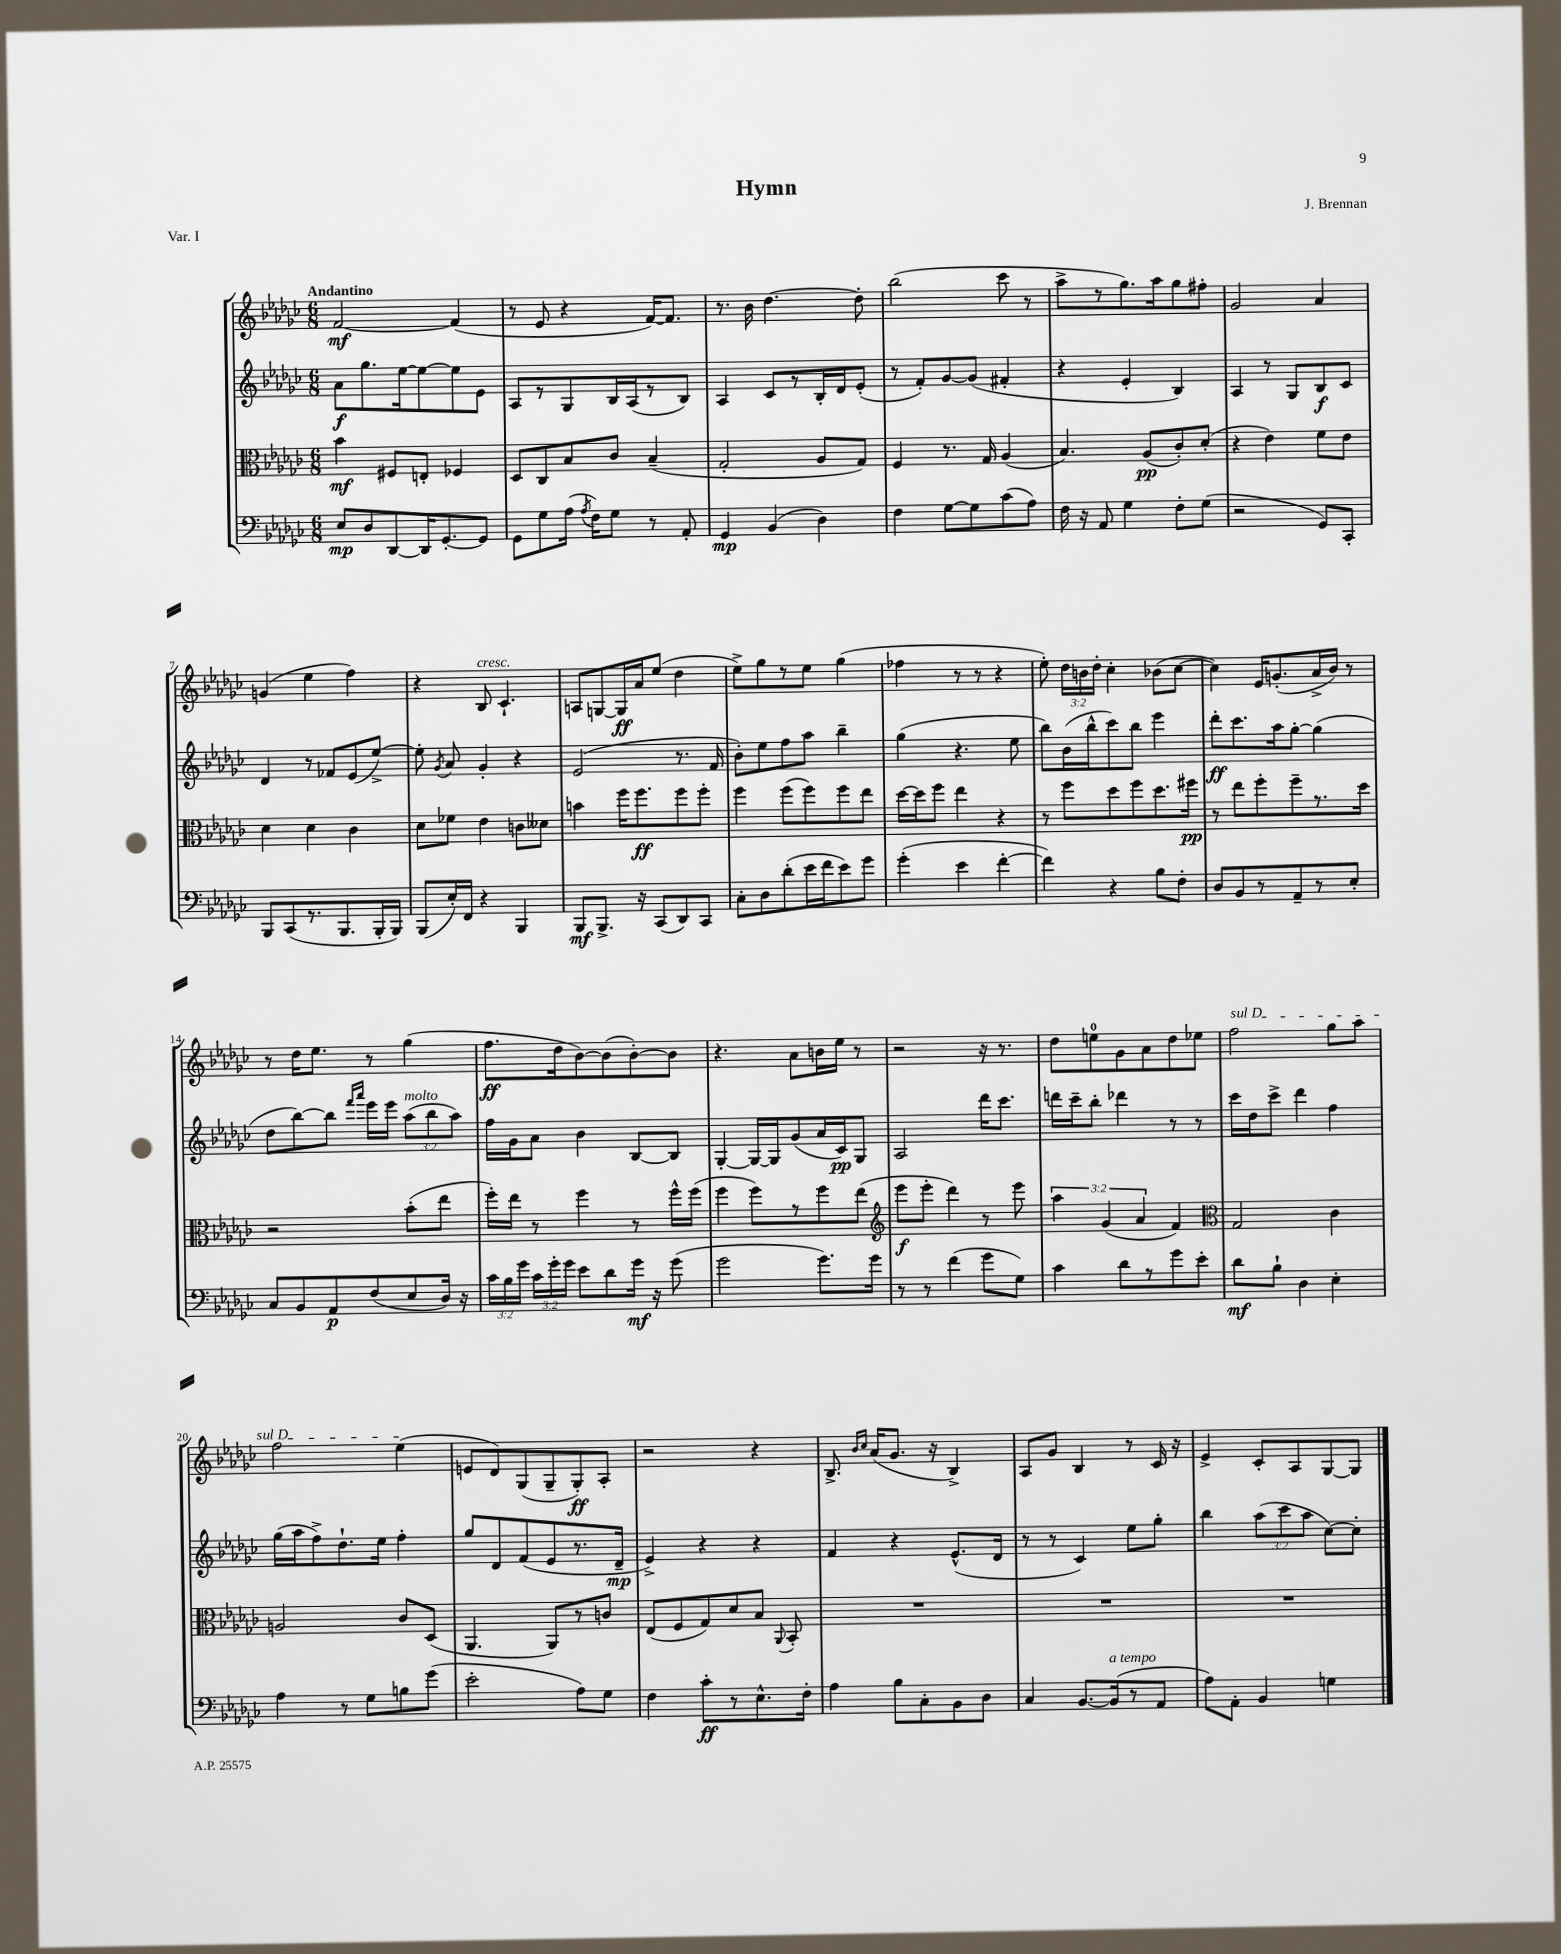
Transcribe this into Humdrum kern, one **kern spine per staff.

**kern	**dynam	**kern	**dynam	**kern	**dynam	**kern	**dynam
*part4	*part4	*part3	*part3	*part2	*part2	*part1	*part1
*staff4	*staff4	*staff3	*staff3	*staff2	*staff2	*staff1	*staff1
*clefF4	*	*clefC3	*	*clefG2	*	*clefG2	*
*k[b-e-a-d-g-c-]	*	*k[b-e-a-d-g-c-]	*	*k[b-e-a-d-g-c-]	*	*k[b-e-a-d-g-c-]	*
*M6/8	*	*M6/8	*	*M6/8	*	*M6/8	*
=1	=1	=1	=1	=1	=1	=1	=1
!	!	!	!	!	!	!LO:TX:a:B:t=Andantino	!
8E-/L	mp	4b-\	mf	8a-\L	f	[2f/	mf
8D-/	.	.	.	8.gg-\	.	.	.
[8DD-/	.	8F#X/L	.	.	.	.	.
.	.	.	.	[16ee-\k	.	.	.
16DD-/K]	.	8En'/J	.	8ee-\_	.	.	.
[8.GG-'/	.	.	.	.	.	.	.
.	.	4F-X/	.	8ee-\]	.	(4f/]	.
8GG-/J]	.	.	.	8e-\J	.	.	.
=2	=2	=2	=2	=2	=2	=2	=2
8GG-\L	.	8D-/L	.	8A-/L	.	8r	.
8G-\	.	8C-/	.	8r	.	8e-/	.
(16A-\Jk	.	8B-/	.	8G-/	.	4r	.
8qA-/	.	.	.	.	.	.	.
16F\KL)	.	.	.	.	.	.	.
8G-\J	.	8c-/J	.	16B-/L	.	.	.
.	.	.	.	(16A-/J	.	.	.
8r	.	(4B-~/	.	8r	.	[16f/KL)	.
.	.	.	.	.	.	8.f/J]	.
8AA-'/	.	.	.	8B-/J)	.	.	.
=3	=3	=3	=3	=3	=3	=3	=3
4GG-/	mp	2G-'/	.	4A-/	.	8.r	.
.	.	.	.	.	.	16b-\	.
(4BB-/	.	.	.	8c-/L	.	[4.dd-\	.
.	.	.	.	8r	.	.	.
4D-\)	.	8A-/L	.	16B-'/L	.	.	.
.	.	.	.	16d-/J	.	.	.
.	.	8G-/J)	.	(8e-'/J	.	8dd-'\]	.
=4	=4	=4	=4	=4	=4	=4	=4
4F\	.	4F/	.	8r	.	(2bb-\	.
.	.	.	.	8f'/L)	.	.	.
[8G-\L	.	8.r	.	[8g-/	.	.	.
8G-\]	.	.	.	(8g-/J]	.	.	.
.	.	16G-/	.	.	.	.	.
(8c-\	.	(4A-/	.	4f#X'/	.	8ccc-\	.
8A-\J)	.	.	.	.	.	8r	.
=5	=5	=5	=5	=5	=5	=5	=5
16F\	.	4.B-/)	.	4r	.	8aa-^\L	.
16r	.	.	.	.	.	.	.
8AA-/	.	.	.	.	.	8r	.
4G-\	.	.	.	4e-'/	.	8.gg-\)	.
.	.	(8A-/L	pp	.	.	.	.
.	.	.	.	.	.	16aa-\k	.
8F'\L	.	8c-'/)	.	4B-/)	.	8gg-\	.
(8G-\J	.	(8d-'/J	.	.	.	8ff#X'\J	.
=6	=6	=6	=6	=6	=6	=6	=6
2r	.	4r	.	4A-/	.	2g-/	.
.	.	4e-\)	.	8r	.	.	.
.	.	.	.	8G-/L	.	.	.
8GG-/L)	.	8f\L	.	8B-/	f	4a-/	.
8CC-'/J	.	8e-\J	.	8c-/J	.	.	.
!!LO:LB:g=z
=7	=7	=7	=7	=7	=7	=7	=7
8BBB-/L	.	4d-\	.	4d-/	.	(4gn/	.
(8CC-/	.	.	.	.	.	.	.
8.r	.	4d-\	.	8r	.	4ee-\	.
.	.	.	.	8f-X/L	.	.	.
8.BBB-/	.	.	.	.	.	.	.
.	.	4c-\	.	(8e-/	.	4ff\)	.
16BBB-'/L	.	.	.	[8ee-^/J)	.	.	.
16BBB-/JJ)	.	.	.	.	.	.	.
=8	=8	=8	=8	=8	=8	=8	=8
(8BBB-/L	.	8d-\L	.	8ee-'\]	.	4r	.
.	.	.	.	8qg-/	.	.	.
16E-'/L)	.	8f-X\J	.	8a-/	.	.	.
16FF/JJ	.	.	.	.	.	.	.
!	!	!	!	!	!	!LO:TX:a:i:t=cresc.	!
4r	.	4e-\	.	4g-'/	.	8B-/	.
.	.	.	.	.	.	4.c-`/	.
4BBB-/	.	8cn\L	.	4r	.	.	.
.	.	8d--X\J	.	.	.	.	.
=9	=9	=9	=9	=9	=9	=9	=9
8BBB-/L	mf	4bn\	.	(2e-/	.	8An/L	.
8.BBB-^/J	.	.	.	.	.	[8Gn/	.
.	.	16ff\KL	.	.	.	16G/L]	ff
16r	.	8.ff\	ff	.	.	16a-/J	.
(8CC-/L	.	.	.	.	.	(8ee-/J	.
8DD-/)	.	8ff\	.	8.r	.	4dd-\	.
8CC-/J	.	8ff'\J	.	.	.	.	.
.	.	.	.	16f/	.	.	.
=10	=10	=10	=10	=10	=10	=10	=10
8C-'\L	.	4ff\	.	8b-'\L)	.	8ee-^\L)	.
8D-\	.	.	.	8ee-\	.	8gg-\	.
(8d-'\	.	(8ff\L	.	8ff\	.	8r	.
16e-\L	.	8ff\)	.	8aa-\J	.	8ee-\J	.
16f\J	.	.	.	.	.	.	.
8e-\)	.	8ff\	.	4bb-~\	.	(4gg-\	.
8g-\J	.	8ee-\J	.	.	.	.	.
=11	=11	=11	=11	=11	=11	=11	=11
(4g-'\	.	[16dd-\LL	.	(4gg-\	.	4ff-X\	.
.	.	16dd-\J]	.	.	.	.	.
.	.	8ff\J	.	.	.	.	.
4e-\	.	4ee-\	.	4.r	.	8r	.
.	.	.	.	.	.	8r	.
[4f'\	.	4r	.	.	.	4r	.
.	.	.	.	8ee-\	.	.	.
=12	=12	=12	=12	=12	=12	=12	=12
4f\])	.	8r	.	8bb-\L)	.	8ee-'\)	.
.	.	8ff\L	.	(16b-\L	.	24dd-\LL	.
.	.	.	.	.	.	24bn\	.
.	.	.	.	16bb-^^\J	.	.	.
.	.	.	.	.	.	24dd-'\JJ	.
4r	.	8dd-\	.	8ccc-\)	.	4cc-'\	.
.	.	8ff\	.	8bb-\J	.	.	.
8B-\L	.	8.dd-\	.	4eee-\	.	(8b-X\L	.
8F'\J	.	.	.	.	.	[8cc-\J	.
.	.	16ff#X\Jk	pp	.	.	.	.
=13	=13	=13	=13	=13	=13	=13	=13
8D-/L	.	8r	.	8ddd-'\L	ff	4cc-\])	.
8BB-/	.	8ee-\L	.	8.ccc-\	.	.	.
8r	.	8ff'\	.	.	.	16e-/KL	.
.	.	.	.	16aa-\k	.	(8.gn'/	.
8AA-~/	.	8ff~\	.	[8gg-'\J	.	.	.
8r	.	8.r	.	(4gg-\]	.	16a-^/L	.
.	.	.	.	.	.	16b-/JJ)	.
8E-'/J	.	.	.	.	.	8r	.
.	.	16dd-\Jk	.	.	.	.	.
!!LO:LB:g=z
=14	=14	=14	=14	=14	=14	=14	=14
8C-/L	.	2r	.	8dd-\L	.	8r	.
8BB-/	.	.	.	[8bb-\)	.	16dd-\KL	.
.	.	.	.	.	.	8.ee-\J	.
8AA-/	p	.	.	8bb-\J]	.	.	.
.	.	.	.	16qqfff/LL	.	.	.
.	.	.	.	16qqaaa-/JJ	.	.	.
(8F/	.	.	.	16eee-\LL	.	8r	.
.	.	.	.	16eee-\JJ	.	.	.
!	!	!	!	!LO:TX:a:i:t=molto	!	!	!
8E-/	.	(8b-'\L	.	(12aa-\L	.	(4gg-\	.
.	.	.	.	12bb-\	.	.	.
16D-/Jk)	.	8ee-\J	.	.	.	.	.
.	.	.	.	12aa-\J)	.	.	.
16r	.	.	.	.	.	.	.
=15	=15	=15	=15	=15	=15	=15	=15
24c-\LL	.	16ff'\LL)	.	16ff\LL	.	8.ff\L	ff
24B-\	.	.	.	.	.	.	.
.	.	16ee-\JJ	.	16g-\J	.	.	.
24g-\JJ	.	.	.	.	.	.	.
24c-\LL	.	8r	.	8a-\J	.	.	.
24g-'\	.	.	.	.	.	.	.
.	.	.	.	.	.	16dd-\k	.
24g-\JJ	.	.	.	.	.	.	.
8e-\L	.	4ff\	.	4b-\	.	[8b-\)	.
8d-\	.	.	.	.	.	(8b-\]	.
16g-\Jk	mf	8r	.	[8B-/L	.	[8b-'\)	.
16r	.	.	.	.	.	.	.
(8g-\	.	16ff^^\LL	.	8B-/J]	.	8b-\J]	.
.	.	(16ff\JJ	.	.	.	.	.
=16	=16	=16	=16	=16	=16	=16	=16
2g-\	.	4ff\	.	[4G-'/	.	4.r	.
.	.	8ff\L)	.	16G-/LL_	.	.	.
.	.	.	.	16G-/J]	.	.	.
.	.	8r	.	(8g-/	.	8a-\L	.
8.g-\L)	.	8ff\	.	16a-/L	.	16bn\L	.
.	.	.	.	16c-/J)	pp	16ee-\JJ	.
.	.	(8ee-\J	.	8G-/J	.	8r	.
16g-\Jk	.	.	.	.	.	.	.
=17	=17	=17	=17	=17	=17	=17	=17
*	*	*clefG2	*	*	*	*	*
8r	.	8eee-\L	f	2A-/	.	2r	.
8r	.	8eee-'\J	.	.	.	.	.
(4f\	.	4ddd-\)	.	.	.	.	.
8g-\L	.	8r	.	16ddd-\KL	.	16r	.
.	.	.	.	8.ccc-\J	.	8.r	.
8G-\J)	.	8eee-\	.	.	.	.	.
=18	=18	=18	=18	=18	=18	=18	=18
4c-\	.	6aa-\	.	16dddn\LL	.	8dd-\L	.
.	.	.	.	16ccc-~\J	.	.	.
.	.	.	.	8bb-'\J	.	8een\	.
.	.	(6g-/	.	.	.	.	.
8d-\L	.	.	.	4ddd-X\	.	8g-\	.
.	.	6a-/	.	.	.	.	.
8r	.	.	.	.	.	8a-\	.
8g-\	.	4f/)	.	8r	.	8dd-\	.
8e-'\J	.	.	.	8r	.	8ee-X\J	.
=19	=19	=19	=19	=19	=19	=19	=19
*	*	*clefC3	*	*	*	*	*
!	!	!	!	!	!	!LO:TX:a:i:t=sul D	!
8d-\L	mf	2G-/	.	16ccc-\LL	.	2ff\	.
.	.	.	.	16dd-\J	.	.	.
8B-`\J	.	.	.	8ccc-^\J	.	.	.
4D-\	.	.	.	4ddd-\	.	.	.
4E-'\	.	4c-\	.	4ff\	.	8gg-\L	.
.	.	.	.	.	.	8aa-\J	.
!!LO:LB:g=z
=20	=20	=20	=20	=20	=20	=20	=20
4A-\	.	2An/	.	(16gg-\LL	.	2ff\	.
.	.	.	.	16aa-\J	.	.	.
.	.	.	.	8ff^\)	.	.	.
8r	.	.	.	8.dd-`\	.	.	.
8G-\L	.	.	.	.	.	.	.
.	.	.	.	16ee-\Jk	.	.	.
8Bn\	.	8c-/L	.	4ff'\	.	(4ee-\	.
(8g-\J	.	(8D-/J	.	.	.	.	.
=21	=21	=21	=21	=21	=21	=21	=21
2e-'\	.	4.AA-/	.	8gg-/L	.	8en/L	.
.	.	.	.	8d-/	.	8d-/)	.
.	.	.	.	(8f/	.	(8G-/	.
.	.	8AA-/L)	.	8e-/	.	8G-~/	.
8A-\L)	.	8r	.	8.r	.	8G-'/)	ff
8G-\J	.	8cn/J	.	.	.	8A-'/J	.
.	.	.	.	16d-~/Jk	mp	.	.
=22	=22	=22	=22	=22	=22	=22	=22
4F\	.	(8E-/L	.	4e-^/)	.	2r	.
.	.	8F/	.	.	.	.	.
8c-'\L	ff	8G-/)	.	4r	.	.	.
8r	.	8d-/	.	.	.	.	.
8.E-^^\	.	8B-/J	.	4r	.	4r	.
.	.	8qqAA-/	.	.	.	.	.
.	.	8BB-'/	.	.	.	.	.
16F'\Jk	.	.	.	.	.	.	.
=23	=23	=23	=23	=23	=23	=23	=23
4A-\	.	2.r	.	4f/	.	8.B-^/	.
.	.	.	.	.	.	16qqb-/LL	.
.	.	.	.	.	.	16qqcc-/JJ	.
.	.	.	.	.	.	(16a-/KL	.
8B-\L	.	.	.	4r	.	8.g-/J	.
8C-'\	.	.	.	.	.	.	.
.	.	.	.	.	.	16r	.
8BB-\	.	.	.	(8.e-^^/L	.	4B-^/)	.
8D-\J	.	.	.	.	.	.	.
.	.	.	.	16d-/Jk	.	.	.
=24	=24	=24	=24	=24	=24	=24	=24
4C-/	.	2.r	.	8r	.	8A-/L	.
.	.	.	.	8r	.	8g-/J	.
[8.BB-/L	.	.	.	4c-/)	.	4B-/	.
!LO:TX:a:i:t=a tempo	!	!	!	!	!	!	!
(16BB-/k]	.	.	.	.	.	.	.
8r	.	.	.	8ee-\L	.	8r	.
8AA-/J	.	.	.	8gg-'\J	.	16c-/	.
.	.	.	.	.	.	16r	.
=25	=25	=25	=25	=25	=25	=25	=25
8A-\L)	.	2.r	.	4bb-\	.	4e-^/	.
8AA-'\J	.	.	.	.	.	.	.
4BB-/	.	.	.	(12aa-\L	.	8c-'/L	.
.	.	.	.	12ccc-\	.	.	.
.	.	.	.	.	.	8A-/	.
.	.	.	.	12aa-\J	.	.	.
4Gn\	.	.	.	[8cc-\L)	.	[8G-/	.
.	.	.	.	8cc-'\J]	.	8G-/J]	.
==	==	==	==	==	==	==	==
*-	*-	*-	*-	*-	*-	*-	*-
